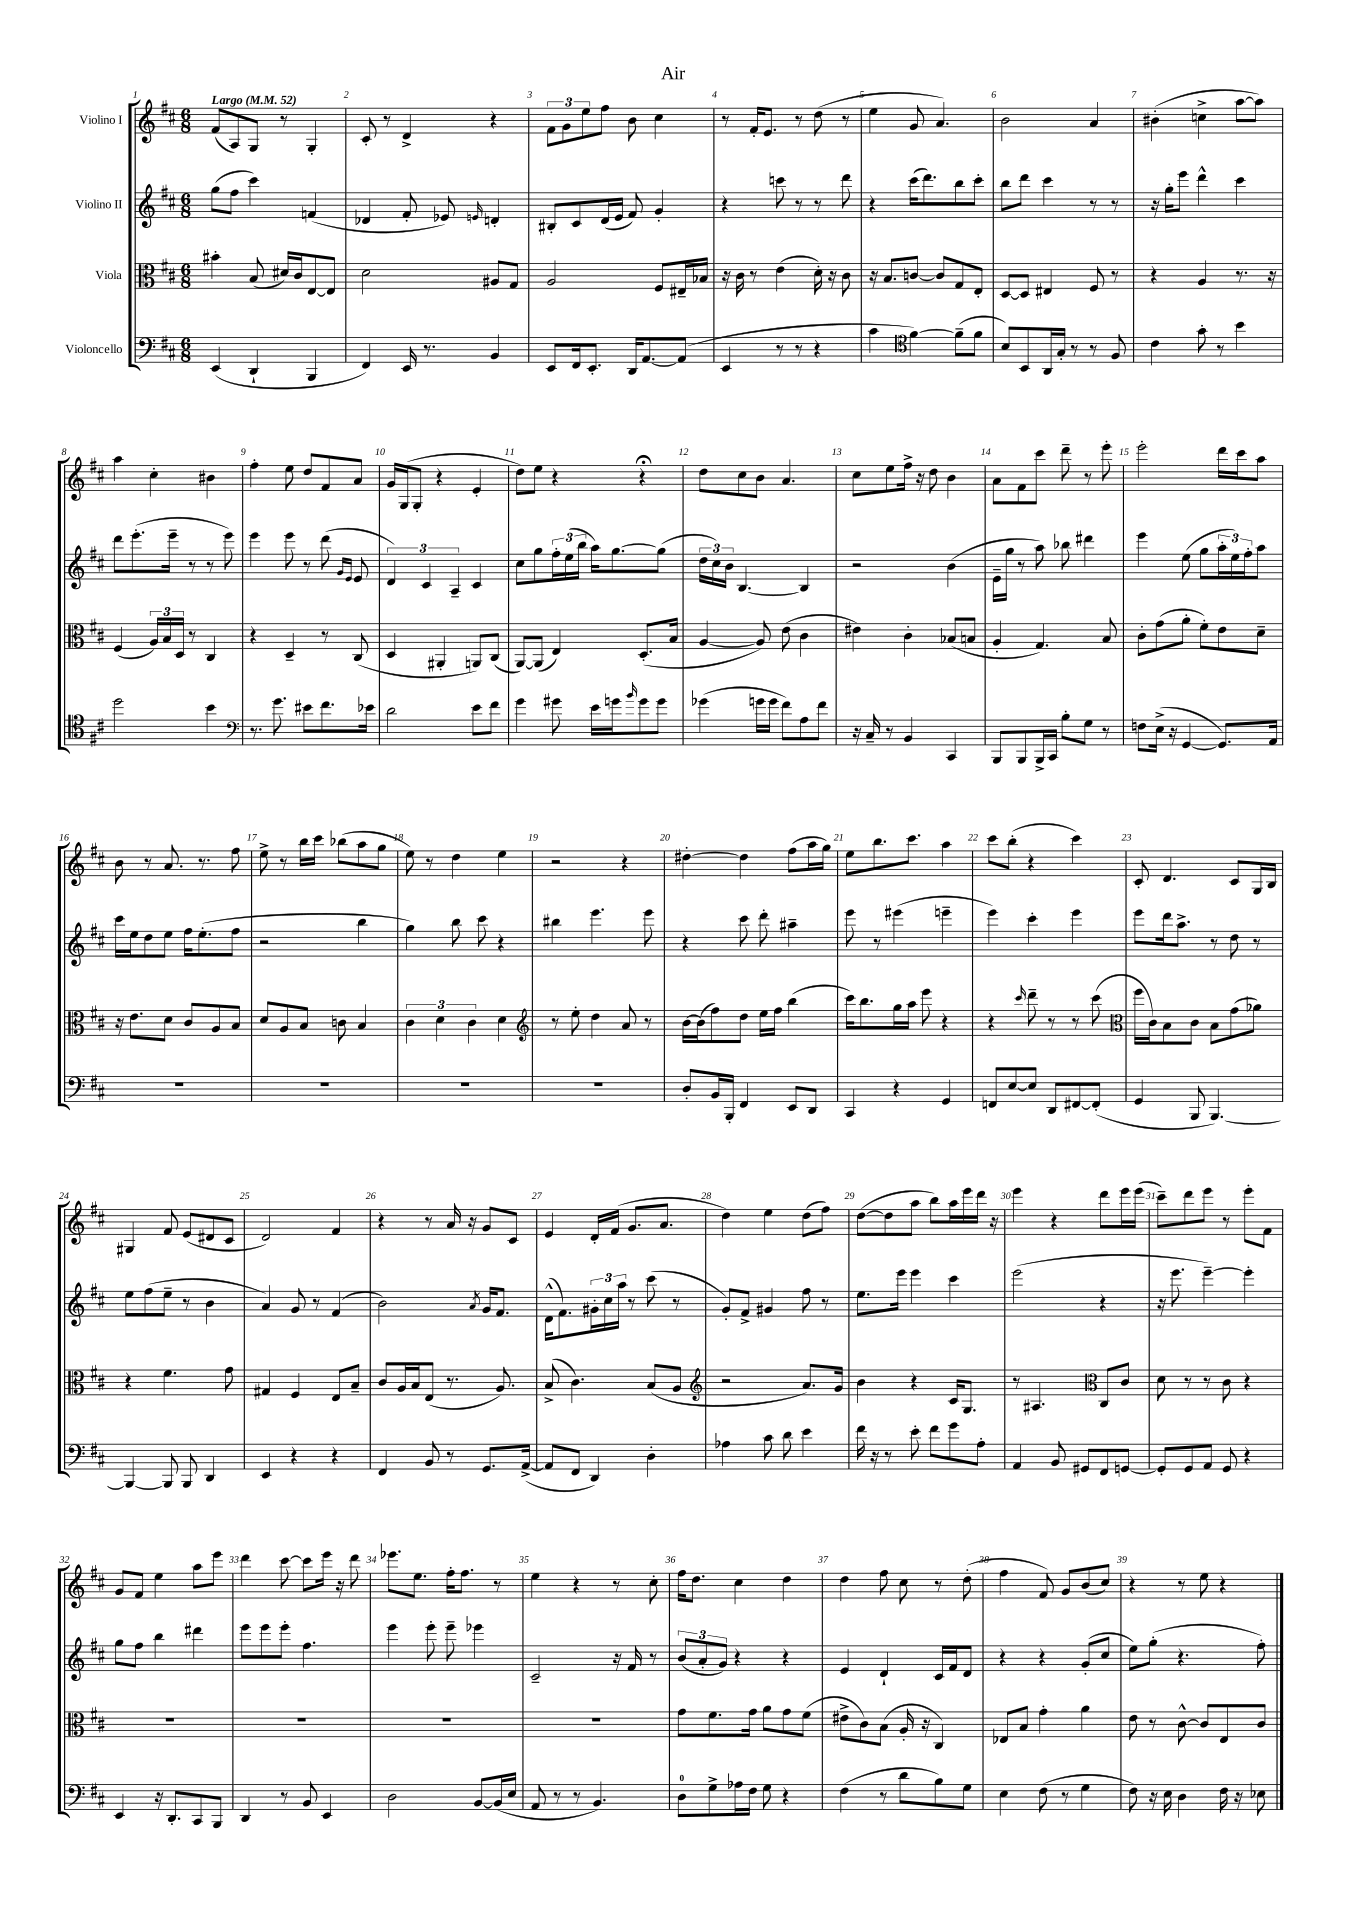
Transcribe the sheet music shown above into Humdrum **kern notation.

**kern	**kern	**kern	**kern
*staff4	*staff3	*staff2	*staff1
*clefF4	*clefC3	*clefG2	*clefG2
*k[f#c#]	*k[f#c#]	*k[f#c#]	*k[f#c#]
*M6/8	*M6/8	*M6/8	*M6/8
*MM52	*MM52	*MM52	*MM52
(4EE	4b#'	(8gg	(8f#
.	.	8ff#	8A)
4DD`	(8B	4ccc#)	8G
.	16d#)	.	8r
.	16c#	.	.
4BBB	[8E	(4f	4G'
.	8E]	.	.
=	=	=	=
4FF#)	2d	4d-	8c#'
.	.	.	8r
16EE	.	8f#'	4d^
8.r	.	.	.
.	.	8e-)	.
.	.	16qqe	.
4BB	8A#	4d'	4r
.	8G	.	.
=	=	=	=
8EE	2A	8B#'	12f#
.	.	.	12g
16FF#	.	8c#	.
.	.	.	12ee
8.EE'	.	.	.
.	.	(16d	8ff#
.	.	16e	.
16DD	.	8f#)	8b
[8.AA	.	.	.
.	8F#	4g'	4cc#
(8AA]	16E#~	.	.
.	16B-	.	.
=	=	=	=
4EE	16r	4r	8r
.	16c#	.	.
.	8r	.	16f#'
.	.	.	8.e
8r	(4e	8ccc	.
8r	.	8r	8r
4r	16d')	8r	(8dd
.	16r	.	.
.	8c#	8ddd	8r
=	=	=	=
4c#	16r	4r	4ee
.	8.B	.	.
*clefC4	*	*	*
[4f#)	[8c	(16ccc#	8g
.	.	8.ddd)	.
.	8c]	.	4.a)
(8f#~]	8G	8bb	.
8f#	8E'	8ccc#'	.
=	=	=	=
8B)	[8D	8bb	2b
8BB	8D]	8ddd	.
16AA	4E#	4ccc#	.
16G'	.	.	.
8r	.	.	.
8r	8F#	8r	4a
8F#	8r	8r	.
=	=	=	=
4c#	4r	16r	(4b#'
.	.	16gg'	.
.	.	8eee	.
8g'	4A	4ddd^^	4cc^
8r	.	.	.
4b	8.r	4ccc#	[8aa
.	.	.	8aa])
.	16r	.	.
=	=	=	=
2dd	(4F#	8ddd	4aa
.	.	(8.eee'	.
.	24A)	.	4cc#'
.	24B	.	.
.	.	16eee~	.
.	24D	.	.
.	8r	8r	.
4b	4C#	8r	4b#
.	.	8eee)	.
=	=	=	=
*clefF4	*	*	*
8.r	4r	4eee	4ff#'
8.g	.	.	.
.	4D~	8eee	8ee
8e#	.	8r	8dd
8.f#	8r	(8ddd	8f#
.	.	16qqg	.
.	.	16qqe	.
.	(8C#	8e	8a
16e-	.	.	.
=	=	=	=
2d	4D	6d)	16g
.	.	.	(16G
.	.	.	8G'
.	.	6c#	.
.	4AA#'	.	4r
.	.	6A~	.
8e	8AA)	4c#	4e'
8f#	(8C#	.	.
=	=	=	=
4g	[8AA)	8cc#	8dd)
.	(8AA]	8gg	8ee
8g#	4E)	24ff#'	4r
.	.	(24ee	.
.	.	24bb	.
16e	.	16aa)	.
16g	.	[8.gg	.
16qqb	.	.	.
8g	(8.D'	.	4r;
8g	.	(8gg]	.
.	16B	.	.
=	=	=	=
(4g-	[4A	24dd	8dd
.	.	24cc#)	.
.	.	24b	.
.	.	[4.B	8cc#
16g	8A])	.	8b
16g	.	.	.
8f#)	(8e	.	4.a
8A	4c#	4B]	.
8f#	.	.	.
=	=	=	=
16r	4e#)	2r	8cc#
16C#~	.	.	.
8r	.	.	8ee
4BB	4c#'	.	16ff#^
.	.	.	16r
.	.	.	8dd
4CC#	(8B-	(4b	4b
.	8B	.	.
=	=	=	=
8BBB	4A'	16e~	8a
.	.	16gg	.
8BBB	.	8r	8f#
16BBB^	4.G)	8aa)	8ccc#
16CC#	.	.	.
8B'	.	8bb-	8ddd~
8G	.	4ddd#	8r
8r	8B	.	8eee'
=	=	=	=
8F	8c#'	4eee	2eee'
(16E^	(8g	.	.
16r	.	.	.
[4GG	8a'	(8ee	.
.	8f#')	8gg	.
8.GG])	8e	24aa'	16ddd
.	.	24ee)	.
.	.	.	16ccc#
.	.	24ff#'	.
.	8d~	8aa	8aa
16AA	.	.	.
=	=	=	=
2.r	16r	16ccc#	8b
.	8.e	16ee	.
.	.	8dd	8r
.	8d	8ee	8.a
.	8c#	16ff#	.
.	.	(8.ee'	8.r
.	8A	.	.
.	8B	8ff#	8ff#
=	=	=	=
2.r	8d	2r	8ee^
.	8A	.	8r
.	8B	.	16bb
.	.	.	16ccc#
.	8c	.	(8bb-
.	4B	4bb	8aa
.	.	.	8gg
=	=	=	=
2.r	6c#	4gg)	8ee)
.	.	.	8r
.	6d	.	.
.	.	8bb	4dd
.	6c#	.	.
.	.	8ccc#	.
.	4d	4r	4ee
=	=	=	=
*	*clefG2	*	*
2.r	8r	4bb#	2r
.	8ee'	.	.
.	4dd	4.eee	.
.	8a	.	4r
.	8r	8eee	.
=	=	=	=
8D'	[16b	4r	[4dd#'
.	(16b]	.	.
16BB	8ff#)	.	.
16BBB'	.	.	.
4FF#	8dd	8ccc#	4dd#]
.	16ee	8ddd'	.
.	16ff#	.	.
8EE	(4bb	4aa#~	(8ff#
8DD	.	.	16aa
.	.	.	16gg)
=	=	=	=
4CC#	16ccc#)	8eee	8ee
.	8.bb	.	.
.	.	8r	8.bb
4r	16gg	(4eee#	.
.	16aa	.	8.ccc#
.	8eee	.	.
4GG	4r	4eee~	4aa
=	=	=	=
8FF	4r	4eee)	8ccc#
[8E	.	.	(8bb'
.	16qqccc#	.	.
8E]	8ddd~	4ccc#'	4r
8DD	8r	.	.
[8FF#	8r	4eee	4ccc#)
(8FF#']	(8ccc#	.	.
=	=	=	=
*	*clefC3	*	*
4GG	16ff#	8eee	8c#'
.	16c#)	.	.
.	8B	16ddd	4.d
.	.	8.aa^	.
8BBB	8c#	.	.
[4.BBB)	8B	8r	.
.	(8g	8dd	8c#
.	8a-)	8r	16G
.	.	.	16B
=	=	=	=
4BBB_	4r	8ee	4G#
.	.	(8ff#	.
8BBB]	4.f#	8ee~	8f#
8BBB	.	8r	(8e
4DD	.	4b	8d#
.	8g	.	8c#
=	=	=	=
4EE	4G#	4a)	2d)
4r	4F#	8g	.
.	.	8r	.
4r	8E	(4f#	4f#
.	8B~	.	.
=	=	=	=
4FF#	8c#	2b)	4r
.	16A	.	.
.	16B	.	.
8BB	(8E	.	8r
8r	8.r	.	16a
.	.	.	16r
.	.	8qa	.
8.GG	.	16g	8g
.	8.A)	8.f#	.
.	.	.	8c#
([16AA^	.	.	.
=	=	=	=
8AA]	(8B^	(16d^^	4e
.	.	8.f#)	.
8FF#	4.c#)	.	.
4DD)	.	24g#'	16d'
.	.	24cc#	.
.	.	.	(16f#
.	.	24aa	.
.	.	8r	8.g
4D'	(8B	(8ccc#	.
.	.	.	8.a
.	8A	8r	.
=	=	=	=
*	*clefG2	*	*
4A-	2r	8g')	4dd)
.	.	8f#^	.
8c#	.	4g#	4ee
8d	.	.	.
4e	8.a)	8ff#	(8dd
.	.	8r	8ff#)
.	16g	.	.
=	=	=	=
16f#	4b	8.ee	([8dd
16r	.	.	.
8r	.	.	8dd]
.	.	16eee	.
8e'	4r	4eee	8aa
8f#	.	.	8bb)
8g	16c#	4ccc#	16aa
.	8.G	.	16eee
8A'	.	.	16ddd
.	.	.	16r
=	=	=	=
4AA	8r	(2eee	4eee
.	4.A#	.	.
8BB	.	.	4r
8GG#	.	.	.
*	*clefC3	*	*
8FF#	8C#	4r	8ddd
[8GG	8c#	.	16eee
.	.	.	(16eee
=	=	=	=
8GG']	8d	16r	8ccc#~)
.	.	8.eee	.
8GG	8r	.	8ddd
8AA	8r	[4eee~)	8eee
8GG	8c#	.	8r
4r	4r	4eee']	8eee'
.	.	.	8f#
=	=	=	=
4EE	2.r	8gg	8g
.	.	8ff#	8f#
16r	.	4bb	4ee
8.DD'	.	.	.
8CC#	.	4ddd#	8aa
8BBB	.	.	8eee
=	=	=	=
4DD	2.r	8eee	4ddd
.	.	8eee	.
8r	.	8eee'	[8ccc#
8BB	.	4.ff#	8ccc#]
4EE	.	.	16eee
.	.	.	16r
.	.	.	8ddd
=	=	=	=
2D	2.r	4eee	8.eee-
.	.	.	8.ee
.	.	8eee'	.
.	.	8eee~	16ff#'
.	.	.	8.ff#
[8BB	.	4eee-	.
(16BB]	.	.	8r
16E	.	.	.
=	=	=	=
8AA	2.r	2c#~	4ee
8r	.	.	.
8r	.	.	4r
4.BB)	.	.	.
.	.	16r	8r
.	.	16f#	.
.	.	8r	8cc#'
=	=	=	=
8D	8g	(12b	16ff#
.	.	.	8.dd
.	.	12a'	.
8G^	8.f#	.	.
.	.	12g)	.
16A-	.	4r	4cc#
16F#	16g	.	.
8G	8a	.	.
4r	8g	4r	4dd
.	(8f#	.	.
=	=	=	=
(4F#	8e#^	4e	4dd
.	8c#)	.	.
8r	(8B	4d`	8ff#
8d	16A'	.	8cc#
.	16r	.	.
8B)	4C#)	16c#	8r
.	.	16f#	.
8G	.	8d	(8dd'
=	=	=	=
4E	8E-	4r	4ff#
.	8B	.	.
(8F#	4g'	4r	8f#)
8r	.	.	8g
4G	4a	(8g'	(8b
.	.	8cc#	8cc#)
=	=	=	=
8F#)	8e	8ee)	4r
16r	8r	(8gg'	.
16E	.	.	.
4D	[8c#^^	4.r	8r
.	8c#]	.	8ee
16F#	8E	.	4r
16r	.	.	.
8E-	8c#	8ff#')	.
==	==	==	==
*-	*-	*-	*-
